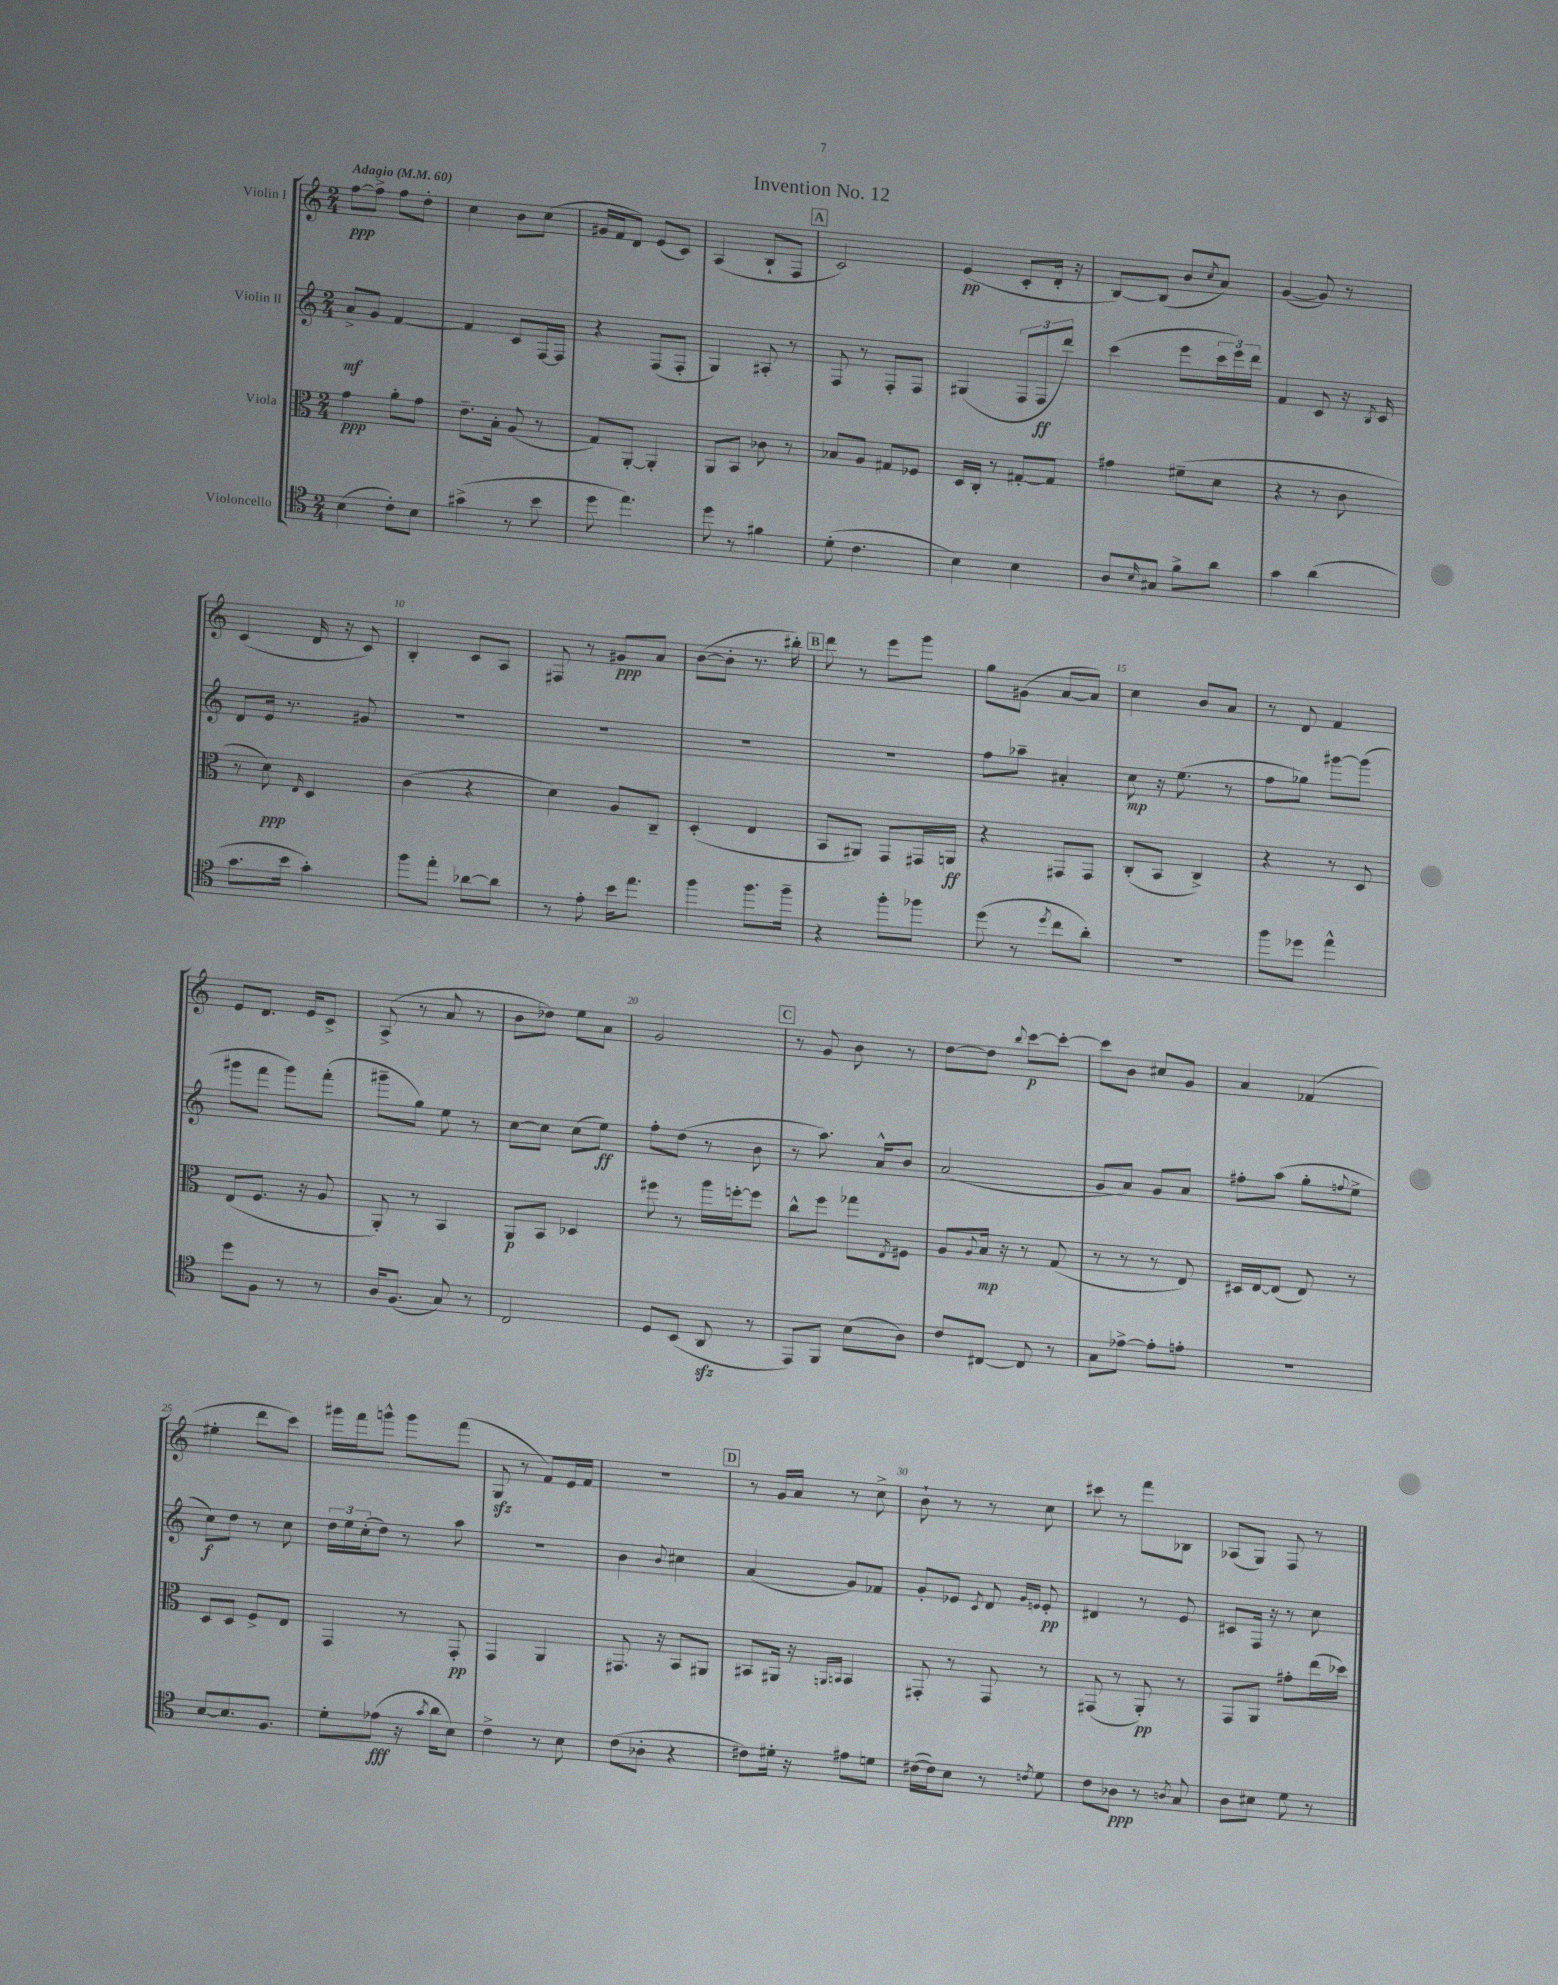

**kern	**dynam	**kern	**dynam	**kern	**dynam	**kern	**dynam
*part4	*part4	*part3	*part3	*part2	*part2	*part1	*part1
*staff4	*staff4	*staff3	*staff3	*staff2	*staff2	*staff1	*staff1
*I"Violoncello	*	*I"Viola	*	*I"Violin II	*	*I"Violin I	*
*clefC4	*	*clefC3	*	*clefG2	*	*clefG2	*
*k[]	*	*k[]	*	*k[]	*	*k[]	*
*M2/4	*	*M2/4	*	*M2/4	*	*M2/4	*
*MM60	*	*MM60	*	*MM60	*	*MM60	*
=1	=1	=1	=1	=1	=1	=1	=1
!	!	!	!	!	!	!LO:TX:a:B:t=Adagio	!
(4B\	.	4g\	ppp	8a^/L	mf	[8ff\L	ppp
.	.	.	.	8g/J	.	8ff^\J]	.
8c'\L)	.	8a'\L	.	[4f/	.	8ff\L	.
8B\J	.	8g\J	.	.	.	8dd'\J	.
=2	=2	=2	=2	=2	=2	=2	=2
(4g#X^\	.	8.e~\L	.	4f/]	.	4cc\	.
.	.	16B'\Jk	.	.	.	.	.
8r	.	(8A/	.	8c/L	.	8b\L	.
8b\	.	8r	.	[16F/L	.	(8cc\J	.
.	.	.	.	16F/JJ]	.	.	.
=3	=3	=3	=3	=3	=3	=3	=3
8dd\	.	8G/L)	.	4r	.	16g#X/LL	.
.	.	.	.	.	.	16f/J	.
4.ee\)	.	[8AA'/J	.	.	.	8d/J)	.
.	.	4AA'/]	.	(8F/L	.	(8e/L	.
.	.	.	.	8F'/J	.	8c/J)	.
=4	=4	=4	=4	=4	=4	=4	=4
8dd\	.	8AA/L	.	4G/)	.	(4A/	.
8r	.	8BB/J	.	.	.	.	.
4f#X\	.	8c-X\	.	8A#X'/	.	8B`/L	.
.	.	8r	.	8r	.	8F/J	.
!!LO:REH:place=s1:t=A
=5	=5	=5	=5	=5	=5	=5	=5
(8d'\	.	8B-X/L	.	8F/	.	2c/)	.
4.c\	.	8A/J	.	8r	.	.	.
.	.	8G#X/L	.	8F'/L	.	.	.
.	.	8F-X/J	.	8F/J	.	.	.
=6	=6	=6	=6	=6	=6	=6	=6
4B\)	.	16D/LL	.	(4G#X/	.	(4e/	pp
.	.	16C'/JJ	.	.	.	.	.
.	.	8r	.	.	.	.	.
4B\	.	[8G#X'/L	.	12F/L	.	8c'/L	.
.	.	.	.	12F/	ff	.	.
.	.	8G#/J]	.	.	.	16d'/Jk	.
.	.	.	.	12ddd/J)	.	.	.
.	.	.	.	.	.	16r	.
=7	=7	=7	=7	=7	=7	=7	=7
8A/L	.	4g#X\	.	(4ccc\	.	[8B/L)	.
16qqB/	.	.	.	.	.	.	.
8G#X/J	.	.	.	.	.	(8B/J]	.
8f^\L	.	(8f#X~\L	.	8eee\L	.	8b/L	.
.	.	.	.	.	.	8qcc/	.
8a\J	.	8d\J	.	24ccc\L	.	8a/J)	.
.	.	.	.	24eee\)	.	.	.
.	.	.	.	24ddd\JJ	.	.	.
=8	=8	=8	=8	=8	=8	=8	=8
4g\	.	4r	.	4f/	.	([4g/	.
(4a\	.	8r	.	8c/	.	8g/])	.
.	.	8c\	.	16r	.	8r	.
.	.	.	.	8qB/	.	.	.
.	.	.	.	16c/	.	.	.
!!LO:LB:g=z
=9	=9	=9	=9	=9	=9	=9	=9
8.g\L	.	8r	.	8d/L	.	(4c/	.
.	.	8d\)	ppp	16e/Jk	.	.	.
16b\Jk	.	.	.	8.r	.	.	.
.	.	16qqE/	.	.	.	.	.
4g'\)	.	4D/	.	.	.	16d/	.
.	.	.	.	.	.	16r	.
.	.	.	.	8g#X/	.	8c/)	.
=10	=10	=10	=10	=10	=10	=10	=10
8ff\L	.	(4c\	.	2r	.	4B'/	.
8ee'\J	.	.	.	.	.	.	.
[8a-X\L	.	4r	.	.	.	8c/L	.
8a-\J]	.	.	.	.	.	8A/J	.
=11	=11	=11	=11	=11	=11	=11	=11
8r	.	4d\)	.	2r	.	8F#X/	.
8e'\	.	.	.	.	.	8r	.
16b\KL	.	8A/L	.	.	.	8g#X/L	ppp
8.ee\J	.	.	.	.	.	.	.
.	.	8C~/J	.	.	.	8a/J	.
=12	=12	=12	=12	=12	=12	=12	=12
4ff\	.	(4D'/	.	2r	.	([8b\L	.
.	.	.	.	.	.	8b'\J]	.
8.ff\L	.	4E/	.	.	.	8.r	.
16ff~\Jk	.	.	.	.	.	16bb#X'\)	.
!!LO:REH:place=s1:t=B
=13	=13	=13	=13	=13	=13	=13	=13
4r	.	8BB/L	.	2r	.	8ddd\	.
.	.	8AA#X/J)	.	.	.	8r	.
8ff'\L	.	8GG/L	.	.	.	8eee\L	.
8ff-X\J	.	16GG#X/L	.	.	.	8ggg\J	.
.	.	16AAn/JJ	ff	.	.	.	.
=14	=14	=14	=14	=14	=14	=14	=14
(8dd\	.	4r	.	8ff\L	.	8gg\L	.
8r	.	.	.	8aa-X~\J	.	(8g#X\J	.
8qdd/	.	.	.	.	.	.	.
8cc\L	.	8GG#X/L	.	4a#X'/	.	[8a/L	.
8a'\J)	.	8GG#/J	.	.	.	8a/J])	.
=15	=15	=15	=15	=15	=15	=15	=15
2r	.	(8C'/L	.	8cc\	mp	4cc\	.
.	.	8BB/J	.	16r	.	.	.
.	.	.	.	(8.ee\	.	.	.
.	.	4C^/)	.	.	.	8b/L	.
.	.	.	.	8r	.	8a/J	.
=16	=16	=16	=16	=16	=16	=16	=16
8ff\L	.	4r	.	8ff\L	.	8r	.
8dd-X\J	.	.	.	8gg-X\J)	.	8d/	.
4ee^^\	.	8r	.	[8ggg#X\L	.	4f/	.
.	.	8D/	.	(8ggg#\J]	.	.	.
!!LO:LB:g=z
=17	=17	=17	=17	=17	=17	=17	=17
8dd\L	.	(8E/L	.	8ggg#X\L	.	8e/L	.
8F\J	.	8.F/J	.	8fff\J	.	8.d/J	.
8r	.	.	.	8ggg#\L)	.	.	.
.	.	16r	.	.	.	16e/KL	.
8r	.	8A/	.	(8fff'\J	.	8c^/J	.
=18	=18	=18	=18	=18	=18	=18	=18
16A/KL	.	8AA'/)	.	8ggg#X~\L	.	(8A^/	.
(8.F/J	.	.	.	.	.	.	.
.	.	8r	.	8gg\J)	.	8r	.
8G/)	.	4BB/	.	8ee\	.	8a/	.
8r	.	.	.	8r	.	8r	.
=19	=19	=19	=19	=19	=19	=19	=19
2C/	.	8AA/L	p	[8cc\L	.	8b\L	.
.	.	8BB/J	.	8cc\J]	.	8dd-X\J)	.
.	.	4D-X/	.	(8cc\L	.	8ee\L	.
.	.	.	.	8ee\J)	ff	8a\J	.
=20	=20	=20	=20	=20	=20	=20	=20
8D/L	.	8ff#X\	.	8ff'\L	.	2g/	.
(8BB/J	.	8r	.	(8dd\J	.	.	.
8AAzz/	.	16aa\LL	.	8r	.	.	.
.	.	[16ffn'\J	.	.	.	.	.
8r	.	8ff\J]	.	8b\	.	.	.
!!LO:REH:place=s1:t=C
=21	=21	=21	=21	=21	=21	=21	=21
8EE/L)	.	8cc^^\L	.	8r	.	8r	.
8FF/J	.	8ff\J	.	8.aa\)	.	8g/	.
(8B\L	.	8gg-X\L	.	.	.	8b\	.
.	.	.	.	16a^^/KL	.	.	.
.	.	8qE/	.	.	.	.	.
8A\J)	.	8F#X\J	.	8b/J	.	8r	.
=22	=22	=22	=22	=22	=22	=22	=22
8c/L	.	8A/L	.	(2a/	.	[8dd\L	.
.	.	8qqA/	.	.	.	.	.
[8C#X/J	.	16B/Jk	mp	.	.	8dd\J]	.
.	.	16r	.	.	.	.	.
.	.	.	.	.	.	8qqbb/	.
8C#/]	.	8r	.	.	.	[8ccc\L	p
8r	.	(8G/	.	.	.	8ccc'\J_	.
=23	=23	=23	=23	=23	=23	=23	=23
8G\L	.	8r	.	8g/L	.	8ccc\L]	.
[8e-X^\J	.	8r	.	8a/J)	.	8b\J	.
8e-'\L]	.	8r	.	8g/L	.	8cc#X/L	.
8en'\J	.	8E/)	.	8a/J	.	8g/J	.
=24	=24	=24	=24	=24	=24	=24	=24
2r	.	16D#X/LL	.	8ff#X'\L	.	4a/	.
.	.	[16E/J	.	.	.	.	.
.	.	(8E/J]	.	(8aa\J	.	.	.
.	.	8E/)	.	8gg'\L	.	(4f-X/	.
.	.	.	.	8qqffn/	.	.	.
.	.	8r	.	8ee^\J	.	.	.
!!LO:LB:g=z
=25	=25	=25	=25	=25	=25	=25	=25
[8B/L	.	8D/L	.	8cc\L)	f	4ee#X'\	.
8.B/]	.	8D/J	.	8dd\J	.	.	.
.	.	8F^/L	.	8r	.	8ddd\L	.
8.F/J	.	.	.	.	.	.	.
.	.	8E/J	.	8cc\	.	8ccc\J)	.
=26	=26	=26	=26	=26	=26	=26	=26
8d'\L	.	4GG/	.	24dd\LL	.	16ggg#X\LL	.
.	.	.	.	24ee\	.	.	.
.	.	.	.	.	.	16fff\J	.
.	.	.	.	(24cc'\J	.	.	.
(8e-X\J	fff	.	.	8dd\J)	.	8gggn^^\J	.
16r	.	8r	.	8r	.	8ggg\L	.
8qg/	.	.	.	.	.	.	.
16a\KL	.	.	.	.	.	.	.
8B\J)	.	8GG'/	pp	8aa\	.	(8fff\J	.
=27	=27	=27	=27	=27	=27	=27	=27
4c^\	.	4GG/	.	2r	.	8Gzz/	.
.	.	.	.	.	.	8r	.
8r	.	4AA/	.	.	.	8f/L)	.
8B\	.	.	.	.	.	16e/L	.
.	.	.	.	.	.	16f/JJ	.
=28	=28	=28	=28	=28	=28	=28	=28
(8c\L	.	8.GG#X/	.	4b\	.	2r	.
8A-X'\J	.	.	.	.	.	.	.
.	.	16r	.	.	.	.	.
.	.	.	.	8qqb/	.	.	.
4r	.	8BB/L	.	4cc#X\	.	.	.
.	.	8AA#X/J	.	.	.	.	.
!!LO:REH:place=s1:t=D
=29	=29	=29	=29	=29	=29	=29	=29
8c#X\L)	.	8BB#X/L	.	(4a/	.	8r	.
16d#X'\Jk	.	16AA#X/Jk	.	.	.	16g/LL	.
16r	.	16r	.	.	.	16a/JJ	.
.	.	16qqAAn/LL	.	.	.	.	.
.	.	16qqBBn/JJ	.	.	.	.	.
8e#X\L	.	4BB/	.	8g/L)	.	8r	.
8dn\J	.	.	.	8f-X/J	.	8cc^\	.
=30	=30	=30	=30	=30	=30	=30	=30
([16c#X\LL	.	8GG#X'/	.	8g'/L	.	8b`\	.
16c#\J])	.	.	.	.	.	.	.
8B\J	.	8r	.	8e-X/J	.	8r	.
.	.	.	.	8qc/	.	.	.
8r	.	8GG#/	.	8d/	.	8r	.
.	.	.	.	16qqg/LL	.	.	.
8qcn/	.	.	.	16qqen/JJ	.	.	.
8d\	.	8r	.	8e'/	pp	8cc\	.
=31	=31	=31	=31	=31	=31	=31	=31
8c\L	.	(8GG#X/	.	4d#X/	.	8ccc#X\	.
8A-X\J	ppp	8r	.	.	.	8r	.
8r	.	8AA'/)	pp	8r	.	8fff\L	.
8qAn/	.	.	.	.	.	.	.
8G/	.	8r	.	8e/	.	8B-X\J	.
=32	=32	=32	=32	=32	=32	=32	=32
8A\L	.	8GG/L	.	8c#X/L	.	(8A-X/L	.
8B#X\J	.	8AA/J	.	16F/Jk	.	8G/J)	.
.	.	.	.	16r	.	.	.
8d\	.	8g#X'\L	.	8r	.	8F/	.
8r	.	(16ee\L	.	8cc\	.	8r	.
.	.	16dd-X\JJ)	.	.	.	.	.
==	==	==	==	==	==	==	==
*-	*-	*-	*-	*-	*-	*-	*-
